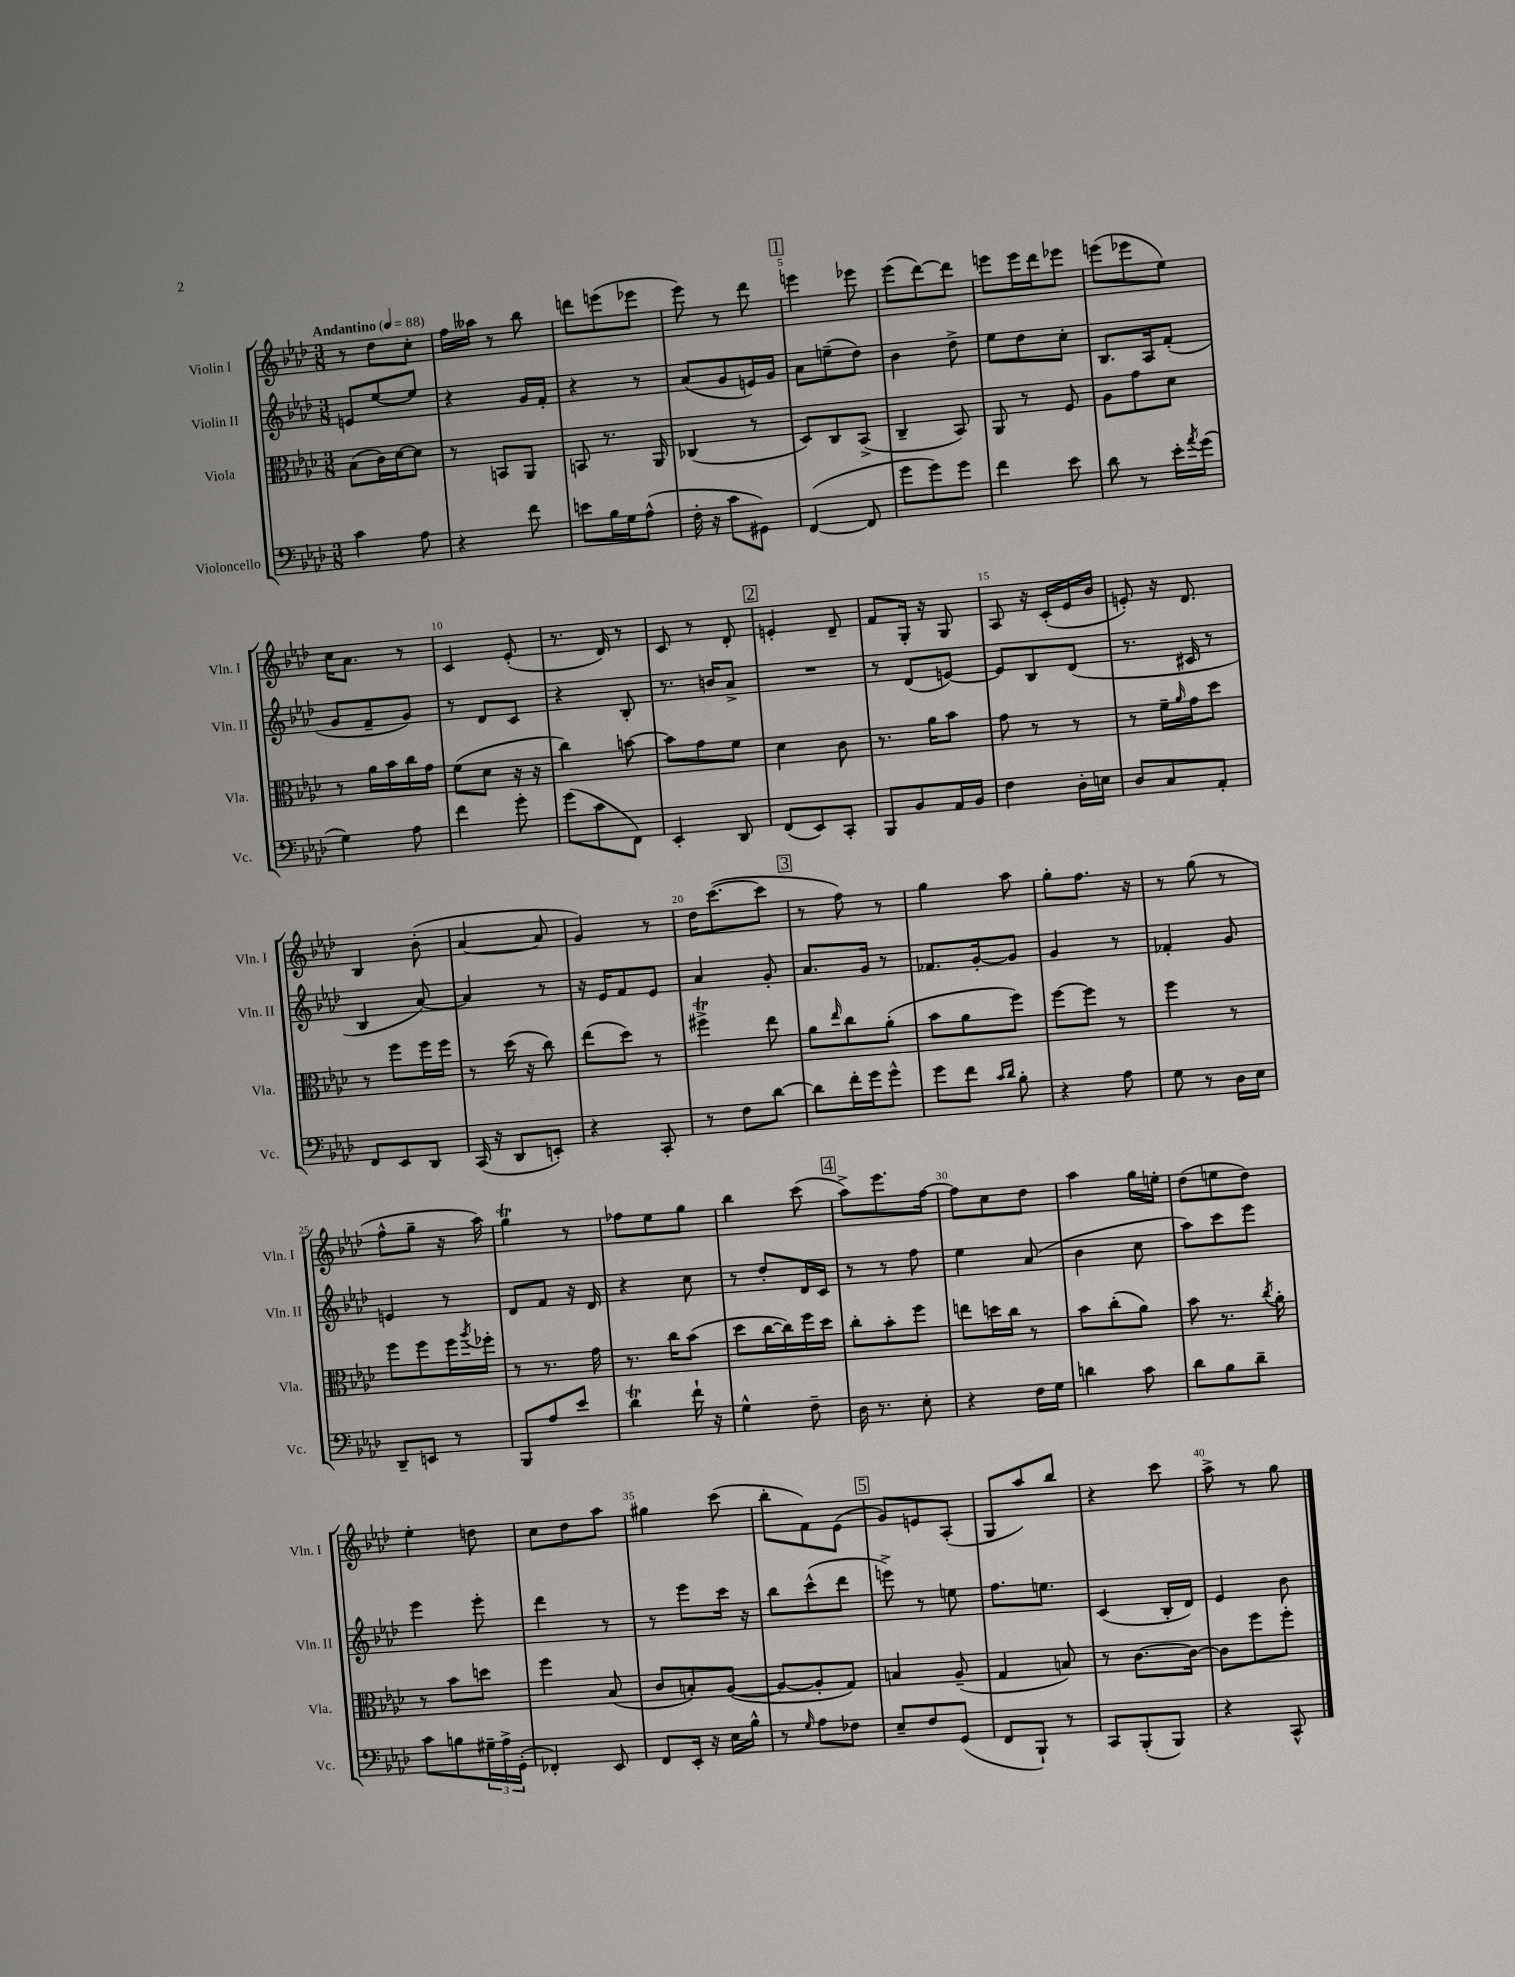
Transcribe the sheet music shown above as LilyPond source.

<<
\new StaffGroup <<
\new Staff = "s0" \with { instrumentName = "Violin I" shortInstrumentName = "Vln. I" } {
    \clef treble \key aes \major \numericTimeSignature \time 3/8 \tempo "Andantino" 4 = 88
    r8 des''8 c''8-. |
    f''16 aeses''16 r8 bes''8 |
    d'''8 e'''8( ees'''8 |
    ees'''8) r8 des'''8 |
    \mark \markup { \box "1" } e'''4 ees'''8 |
    ees'''8( des'''8~) des'''8 |
    e'''8 e'''16 des'''16 ees'''8 |
    e'''8( ees'''8 ees''8) |
    c''16 aes'8. r8 |
    c'4 ees'8-.( |
    r8. des'16) r8 |
    c'8 r8 des'8-. |
    \mark \markup { \box "2" } e'4-. des'8-- |
    f'8 g16-. r16 g8 |
    aes8 r16 c'16-.( ees'16 bes'16 |
    e'8-.) r16 des'8. |
    bes4 bes'8-.( |
    aes'4~ aes'8 |
    g'4) r8 |
    des''16 c'''8.~( c'''8 |
    \mark \markup { \box "3" } r8 f''8) r8 |
    g''4 aes''8 |
    g''8-. f''8. r16 |
    r8 g''8( r8 |
    f''8-^ g''8-- r16 aes''16) |
    g''4\trill r8 |
    fes''8 ees''8 g''8 |
    bes''4 c'''8( |
    \mark \markup { \box "4" } aes''8->) ees'''8. f''16~ |
    f''8 c''8 des''8 |
    aes''4 g''16 e''16-. |
    des''8( e''8 des''8) |
    ees''4-. d''8 |
    c''8 des''8 aes''8 |
    gis''4 c'''8( |
    bes''8-. f'8) ees'8( |
    \mark \markup { \box "5" } g'8) e'8 aes8-.( |
    g8 aes''8) bes''8 |
    r4 c'''8 |
    aes''8-> r8 g''8 \bar "|." |
}
\new Staff = "s1" \with { instrumentName = "Violin II" shortInstrumentName = "Vln. II" } {
    \clef treble \key aes \major \numericTimeSignature \time 3/8
    e'8 ees''8~ ees''8 |
    r4 g'16 f'16-. |
    r4 r8 |
    aes'8( g'8 e'16) g'16 |
    \mark \markup { \box "1" } aes'8 e''8--( des''8) |
    bes'4 des''8-> |
    ees''8 des''8 c''8-. |
    bes8. aes16 f'8-.( |
    g'8 f'8-- g'8) |
    r8 des'8 c'8 |
    r4 bes8-. |
    r8. b'16 aes'8-> |
    \mark \markup { \box "2" } R4. |
    r8 des'8( e'8~) |
    e'8 bes8 des'8( |
    r8. cis'16 r8 |
    bes4 aes'8~) |
    aes'4 r8 |
    r16 ees'16 f'8 ees'8 |
    aes'4 g'8-. |
    \mark \markup { \box "3" } aes'8. g'16 r8 |
    fes'8. g'16~-. g'8 |
    g'4 r8 |
    fes'4-. g'8 |
    e'4 r8 |
    des'8 f'8 r16 des'16 |
    r4 c''8 |
    r8 des''8-. des'16 c'16 |
    \mark \markup { \box "4" } r8 r8 f''8 |
    ees''4 aes'8( |
    bes'4 c''8 |
    aes''8) c'''8 ees'''8 |
    ees'''4 ees'''8-. |
    des'''4 r8 |
    r8 ees'''8 c'''16 r16 |
    bes''8 c'''8-^( des'''8 |
    \mark \markup { \box "5" } e'''8->) r8 e''8 |
    f''8. e''8. |
    c'4( bes16-. des'16) |
    ees'4 bes'8 \bar "|." |
}
\new Staff = "s2" \with { instrumentName = "Viola" shortInstrumentName = "Vla." } {
    \clef alto \key aes \major \numericTimeSignature \time 3/8
    bes8( c'16) des'16~ des'8 |
    r8 b,8 aes,8 |
    b,8 r8. aes,16 |
    ces4( r8 |
    \mark \markup { \box "1" } des8) c8 bes,8->( |
    c4-- bes,8) |
    aes,8 r8 f8 |
    aes8 g'8 des'8 |
    r8 aes'16 bes'16 c''16 g'16 |
    f'8( des'8 r16 r16 |
    c''4) b'8~ |
    b'8 g'8 f'8 |
    \mark \markup { \box "2" } des'4 c'8 |
    r8. aes'16 bes'8 |
    g'8 r8 r8 |
    r8 f'16-- \grace { aes'16 } g'16 des''8 |
    r8 f''8 f''16 f''16 |
    r8 des''16( r16 c''8) |
    ees''8( des''8) r8 |
    fis''4->\trill ees''8 |
    \mark \markup { \box "3" } aes'8 \grace { ees''16 } c''8 aes'8-.( |
    bes'8 aes'8 f''8) |
    f''8~ f''8 r8 |
    f''4 r8 |
    f''8 f''8 f''16 \acciaccatura { aes''8 } fes''16-. |
    r8 r8. g'16 |
    r8. c''16 bes'8( |
    des''8 c''16~ c''16) f''16 des''16 |
    \mark \markup { \box "4" } c''8-. bes'8-. f''8 |
    e''8 d''16 c''16 r8 |
    bes'8 c''8-.( aes'8) |
    bes'8 r8. \acciaccatura { c''8 } aes'16-. |
    r8 bes'8 d''8 |
    f''4 bes8( |
    c'8 b8-.) aes8~( |
    aes8~ aes8-. g8) |
    \mark \markup { \box "5" } b4 aes8--( |
    g4 b8) |
    r8 c'8.~ c'16~ |
    c'8 f''8 f''8-. \bar "|." |
}
\new Staff = "s3" \with { instrumentName = "Violoncello" shortInstrumentName = "Vc." } {
    \clef bass \key aes \major \numericTimeSignature \time 3/8
    c'4 aes8 |
    r4 f'8 |
    e'8 bes16 g16 aes8-^( |
    f16-. r16 c'8 gis,8) |
    \mark \markup { \box "1" } f,4~( f,8 |
    g'8 g'8) g'8 |
    f'4 ees'8 |
    des'8 r8 ees'16-. \acciaccatura { aes'8 } g'16( |
    g4) aes8 |
    f'4 g'8-. |
    g'8( c'8 f,8) |
    ees,4-. des,8 |
    \mark \markup { \box "2" } f,8( ees,8) c,8-. |
    bes,,8 bes,8 aes,16 bes,16 |
    f4 des16-. e16 |
    des8 c8 aes,8-. |
    f,8 ees,8 des,8 |
    c,16( r16 des,8 e,8-.) |
    r4 c,8-. |
    r8 f8 des'8~ |
    \mark \markup { \box "3" } des'8 f'16-. g'16 g'8-^ |
    g'8 f'8 \grace { c'16 des'16 } bes8-. |
    r4 aes8 |
    g8 r8 des16 ees16 |
    des,8-- e,8 r8 |
    bes,,8 aes8 ees'8 |
    des'4\trill f'16-! r16 |
    g4-^ f8-- |
    \mark \markup { \box "4" } des16 r8. ees8-. |
    r4 f16 g16 |
    d'4 c'8 |
    des'8 bes8 des'8-- |
    c'8 b8 \tuplet 3/2 { gis16-- aes16-> g,16-.( } |
    fes,4-.) ees,8 |
    f,8 ees,16-. r16 ees16 bes16-^ |
    r8 \grace { g16 } aes8 fes8 |
    \mark \markup { \box "5" } ees8-- f8 g,8( |
    f,8 bes,,8-!) r8 |
    c,8 bes,,8-.( bes,,8) |
    r4 c,8-^ \bar "|." |
}
>>
>>
\layout { \context { \Score \override BarNumber.break-visibility = ##(#f #t #t) barNumberVisibility = #(every-nth-bar-number-visible 5) } }
